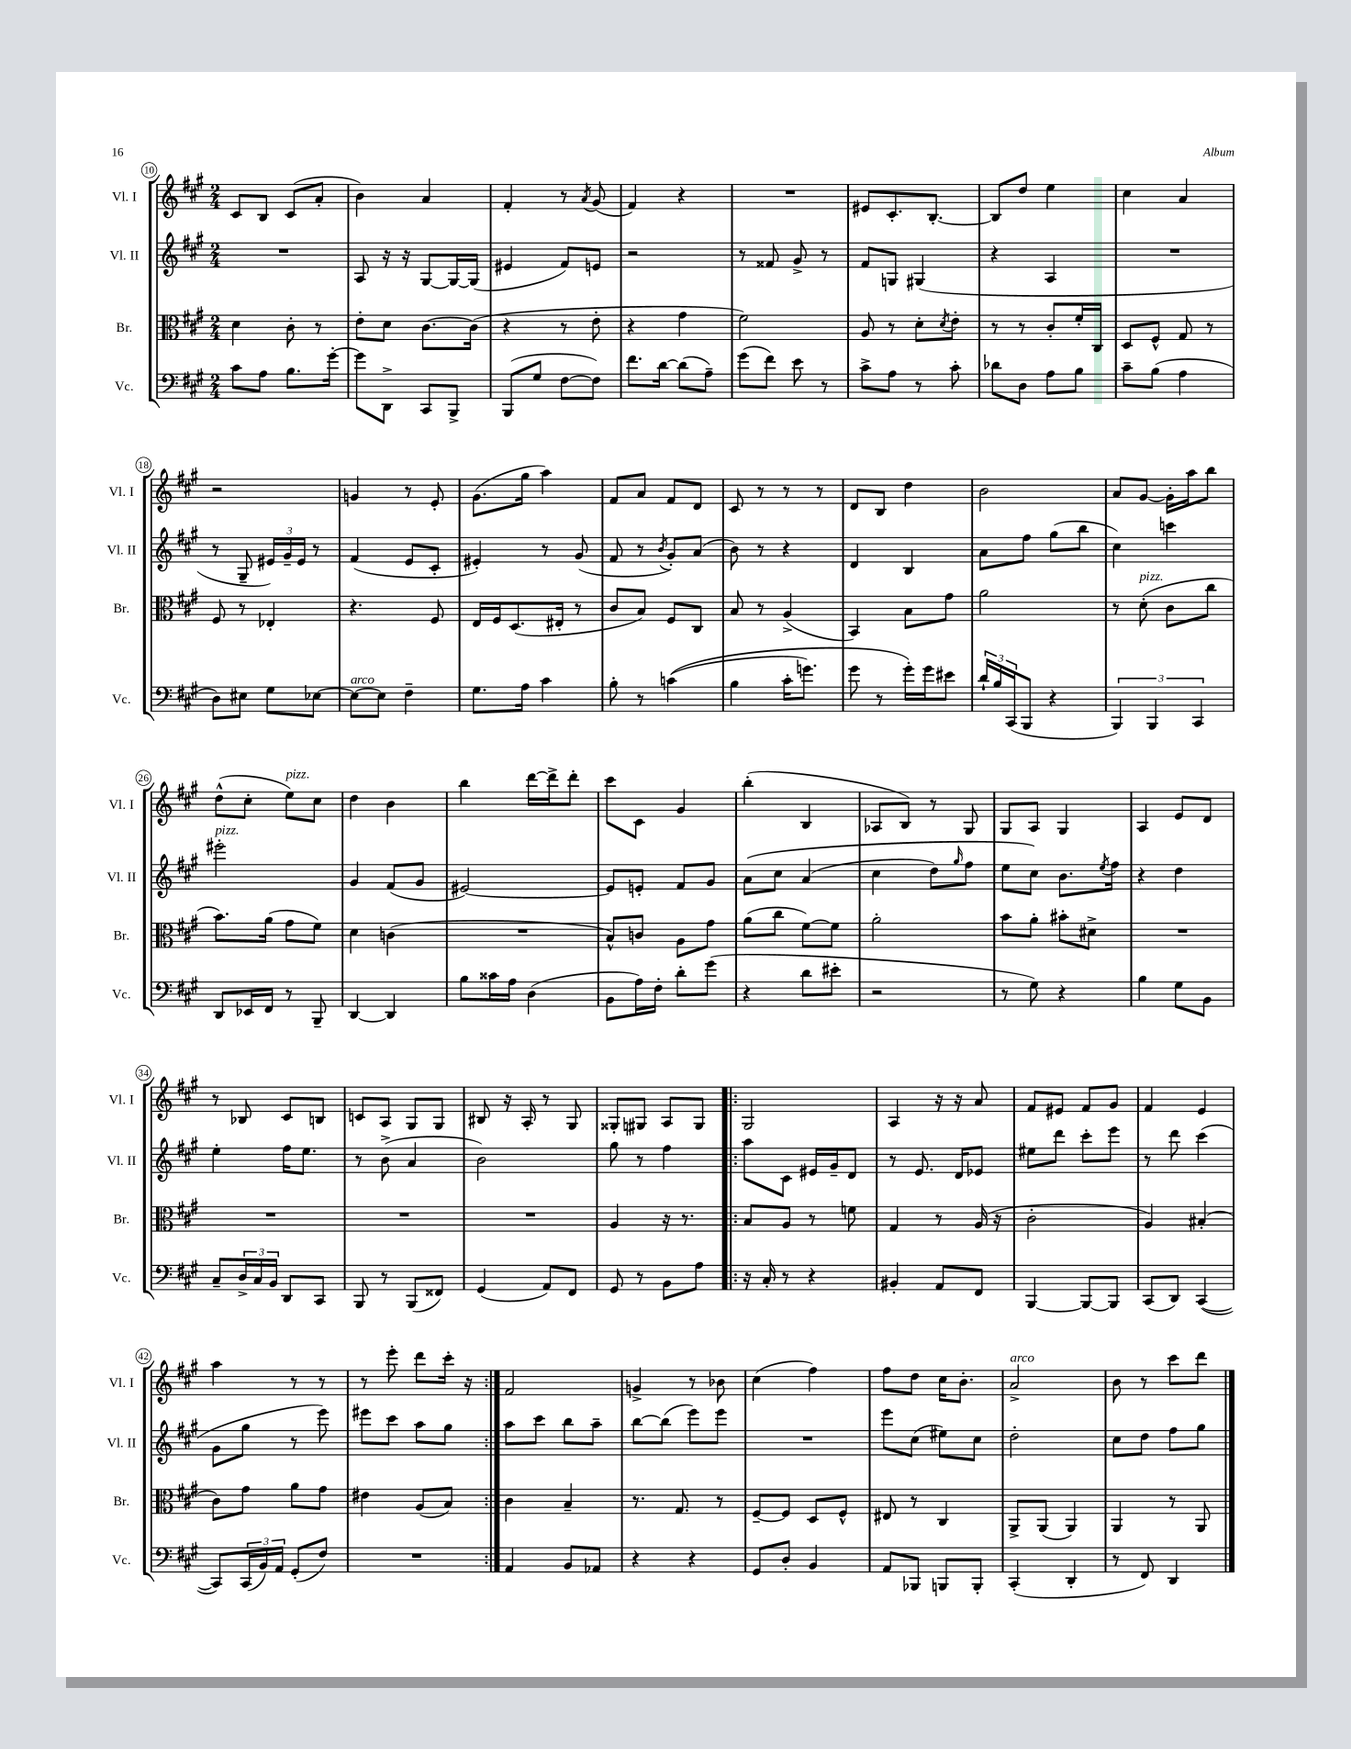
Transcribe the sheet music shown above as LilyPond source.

<<
\new StaffGroup <<
\new Staff = "s0" \with { instrumentName = "Vl. I" shortInstrumentName = "Vl. I" } {
    \clef treble \key a \major \numericTimeSignature \time 2/4
    cis'8 b8 cis'8( a'8-. |
    b'4) a'4 |
    fis'4-. r8 \acciaccatura { a'8 } gis'8( |
    fis'4) r4 |
    R2 |
    eis'8 cis'8.-. b8.~-. |
    b8 d''8 e''4 |
    cis''4 a'4 |
    r2 |
    g'4 r8 e'8-. |
    gis'8.( gis''16 a''4) |
    fis'8 a'8 fis'8 d'8 |
    cis'8 r8 r8 r8 |
    d'8 b8 d''4 |
    b'2 |
    a'8 gis'8~ gis'16-. a''16 b''8 |
    d''8-^( cis''8-. e''8^\markup { \italic "pizz." }) cis''8 |
    d''4 b'4 |
    b''4 d'''16~ d'''16-> d'''8-. |
    cis'''8 cis'8 gis'4 |
    b''4-.( b4 |
    aes8 b8) r8 gis8 |
    gis8 a8 gis4 |
    a4 e'8 d'8 |
    r8 bes8 cis'8 b8 |
    c'8 a8 gis8 gis8 |
    bis8 r16 a16-. r8 gis8 |
    gisis8-. gis8 a8 gis8 |
    \repeat volta 2 { gis2 |
    a4 r16 r16 a'8 |
    fis'8 eis'8 fis'8 gis'8 |
    fis'4 e'4 |
    a''4 r8 r8 |
    r8 e'''8-. d'''8 cis'''16-. r16 | }
    fis'2 |
    g'4-> r8 bes'8 |
    cis''4( fis''4) |
    fis''8 d''8 cis''16 b'8.-. |
    a'2->^\markup { \italic "arco" } |
    b'8 r8 cis'''8 d'''8 \bar "|." |
}
\new Staff = "s1" \with { instrumentName = "Vl. II" shortInstrumentName = "Vl. II" } {
    \clef treble \key a \major \numericTimeSignature \time 2/4
    R2 |
    a8 r16 r16 gis8~ gis16~ gis16( |
    eis'4 fis'8) e'8 |
    r2 |
    r8 fisis'8 gis'8-> r8 |
    fis'8 g8 gis4( |
    r4 a4 |
    R2 |
    r8 gis8-- \tuplet 3/2 { eis'16) gis'16-- eis'16 } r8 |
    fis'4( e'8 cis'8-. |
    eis'4-.) r8 gis'8( |
    fis'8 r8 \acciaccatura { b'8 } gis'8-.) a'8( |
    b'8) r8 r4 |
    d'4 b4 |
    a'8 fis''8 gis''8( b''8 |
    cis''4) c'''4 |
    eis'''2-.^\markup { \italic "pizz." } |
    gis'4 fis'8( gis'8 |
    eis'2~) |
    eis'8 e'8-. fis'8 gis'8 |
    a'8\( cis''8 a'4( |
    cis''4 d''8) \grace { gis''16 } fis''8 |
    e''8 cis''8\) b'8. \acciaccatura { e''8 } fis''16 |
    r4 d''4 |
    e''4-. fis''16 e''8. |
    r8 b'8->( a'4 |
    b'2) |
    gis''8 r8 fis''4 |
    \repeat volta 2 { a''8 cis'8 eis'16 gis'16-- d'8 |
    r8 e'8. d'16 ees'8 |
    eis''8 d'''8 cis'''8-. e'''8 |
    r8 d'''8 cis'''4( |
    gis'8 gis''8 r8 e'''8) |
    eis'''8 cis'''8 a''8 gis''8 | }
    a''8 cis'''8 b''8 a''8-- |
    b''8~ b''8( e'''8) e'''8 |
    R2 |
    e'''8 cis''8( eis''8) cis''8 |
    d''2-. |
    cis''8 d''8 fis''8 gis''8 \bar "|." |
}
\new Staff = "s2" \with { instrumentName = "Br." shortInstrumentName = "Br." } {
    \clef alto \key a \major \numericTimeSignature \time 2/4
    d'4 cis'8-. r8 |
    e'8-. d'8 cis'8.~ cis'16( |
    r4 r8 e'8-. |
    r4 gis'4 |
    fis'2) |
    a8 r8 d'8-. \acciaccatura { d'8 } e'8-. |
    r8 r8 cis'8-. fis'16-. cis16 |
    d8 fis8-^ gis8 r8 |
    fis8 r8 ees4-. |
    r4. fis8 |
    e16 fis16 d8.( eis16-. r8 |
    cis'8 b8) fis8 cis8 |
    b8 r8 a4->( |
    b,4) b8 gis'8 |
    a'2 |
    r8 d'8-.^\markup { \italic "pizz." }( cis'8 cis''8 |
    b'8.) a'16( gis'8 fis'8) |
    d'4 c'4( |
    R2 |
    b8-^) c'8 a8 gis'8 |
    a'8( cis''8 fis'8~) fis'8 |
    a'2-. |
    b'8 a'8-. bis'8-. dis'8-> |
    R2 |
    R2 |
    R2 |
    R2 |
    a4 r16 r8. |
    \repeat volta 2 { b8 a8 r8 f'8 |
    gis4 r8 a16( r16 |
    cis'2-. |
    a4) bis4-.( |
    cis'8) gis'8 a'8 gis'8 |
    eis'4 a8( b8) | }
    cis'4 b4-- |
    r8. gis8. r8 |
    fis8~-- fis8 d8 fis8-^ |
    eis8 r8 cis4 |
    a,8-> a,8( a,4) |
    a,4 r8 a,8 \bar "|." |
}
\new Staff = "s3" \with { instrumentName = "Vc." shortInstrumentName = "Vc." } {
    \clef bass \key a \major \numericTimeSignature \time 2/4
    cis'8 a8 b8. gis'16~-. |
    gis'8 d,8-> cis,8 b,,8-> |
    b,,8( gis8 fis8~ fis8) |
    fis'8. d'16~ d'8( a8--) |
    gis'8( fis'8) e'8 r8 |
    cis'8-> a8 r8 cis'8-. |
    des'8 d8 a8 b8 |
    cis'8-- b8( a4 |
    d8) eis8 gis8 ees8~ |
    ees8~^\markup { \italic "arco" } ees8 fis4-- |
    gis8. a16 cis'4 |
    b8-. r8 c'4(\( |
    b4 cis'16-. g'8.) |
    gis'8 r8 gis'16-.\) gis'16 eis'8 |
    \tuplet 3/2 { d'16-! b16 cis,16( } b,,8 r4 |
    \tuplet 3/2 { b,,4) b,,4 cis,4 } |
    d,8 ees,16 fis,16 r8 b,,8-- |
    d,4~ d,4 |
    b8 cisis'16 a16 d4( |
    b,8 a16) fis16-. d'8-. gis'8( |
    r4 d'8 eis'8-. |
    r2 |
    r8 gis8) r4 |
    b4 gis8 b,8 |
    cis8-- \tuplet 3/2 { d16-> cis16 b,16 } d,8 cis,8 |
    b,,8 r8 b,,8( fisis,8) |
    gis,4( a,8) fis,8 |
    gis,8 r8 b,8 a8 |
    \repeat volta 2 { r16 cis16-. r8 r4 |
    bis,4-. a,8 fis,8 |
    b,,4~ b,,8~ b,,8 |
    cis,8( d,8) cis,4~( |
    cis,8) \tuplet 3/2 { cis,16( b,16) a,16 } gis,8-.( fis8) |
    R2 | }
    a,4 b,8 aes,8 |
    r4 r4 |
    gis,8 d8-. b,4 |
    a,8 bes,,8 b,,8 b,,8-. |
    cis,4-.( d,4-. |
    r8 fis,8) d,4 \bar "|." |
}
>>
>>
\layout { \context { \Score currentBarNumber = #10 \override BarNumber.stencil = #(make-stencil-circler 0.1 0.3 ly:text-interface::print) } }
